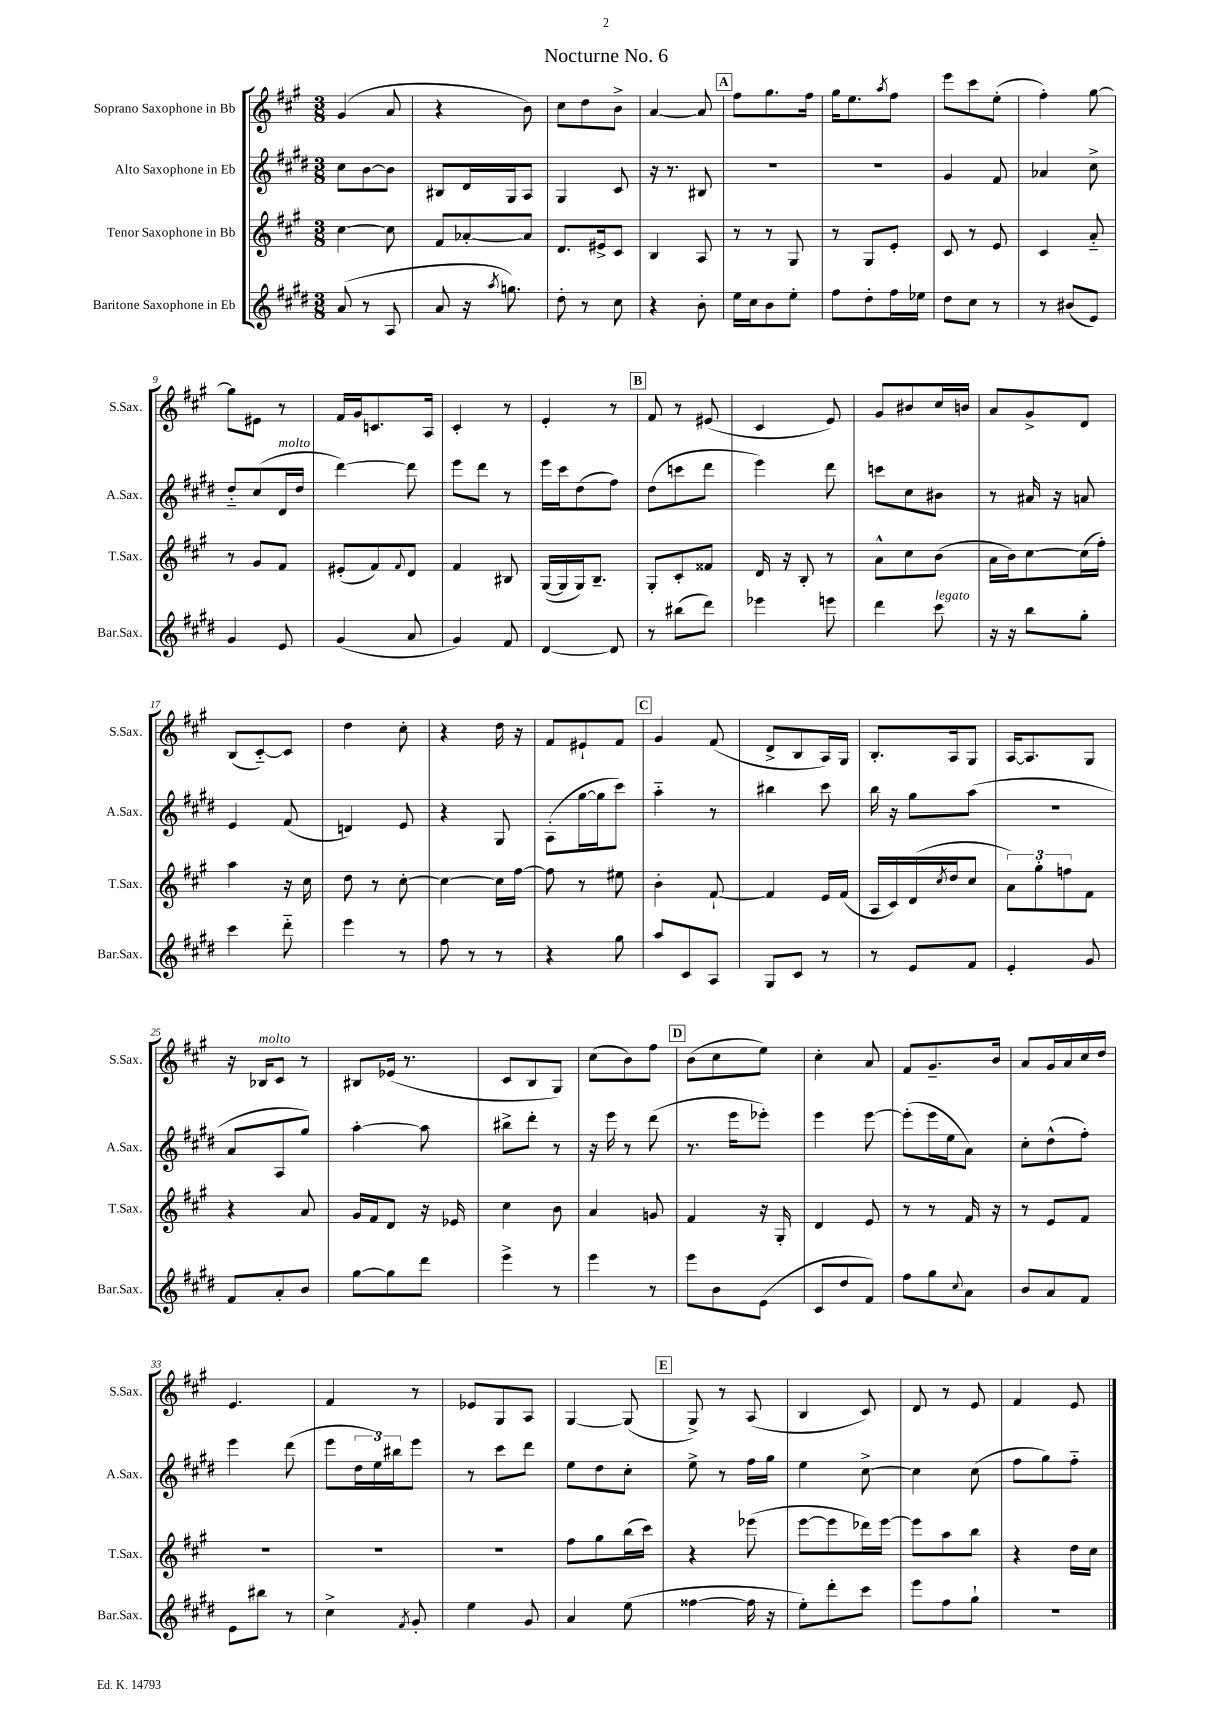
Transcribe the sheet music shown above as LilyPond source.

\header { title = "Nocturne No. 6" }
<<
\new StaffGroup <<
\new Staff = "s0" \with { instrumentName = "Soprano Saxophone in Bb" shortInstrumentName = "S.Sax." } {
    \clef treble \key a \major \numericTimeSignature \time 3/8
    gis'4( a'8 |
    r4 b'8) |
    cis''8 d''8 b'8-> |
    a'4~ a'8 |
    \mark \markup { \box "A" } fis''8 gis''8. fis''16 |
    gis''16 e''8. \acciaccatura { a''8 } fis''8 |
    e'''8 cis'''8 e''8-.( |
    fis''4-.) gis''8~ |
    gis''8 eis'8 r8 |
    fis'16 gis'16 c'8. a16 |
    cis'4-. r8 |
    e'4-. r8 |
    \mark \markup { \box "B" } fis'8 r8 eis'8( |
    cis'4 e'8) |
    gis'8 bis'8 cis''16 b'16 |
    a'8 gis'8-> d'8 |
    b8( cis'8~-_) cis'8 |
    d''4 cis''8-. |
    r4 d''16 r16 |
    fis'8 eis'8-! fis'8 |
    \mark \markup { \box "C" } gis'4 fis'8( |
    d'8-> b8 a16) gis16 |
    b8.-. a16 gis8 |
    a16~ a8. gis8 |
    r16 bes16^\markup { \italic "molto" } cis'8 r8 |
    bis8 ees'16( r8. |
    cis'8 b8 gis8) |
    cis''8( b'8) fis''8 |
    \mark \markup { \box "D" } b'8( cis''8 e''8) |
    cis''4-. a'8 |
    fis'8 gis'8.-- b'16 |
    a'8 gis'16 a'16 cis''16 d''16 |
    e'4. |
    fis'4 r8 |
    ees'8 gis8 a8 |
    gis4~ gis8( |
    \mark \markup { \box "E" } gis8->) r8 a8( |
    b4 cis'8) |
    d'8 r8 e'8 |
    fis'4 e'8 \bar "|." |
}
\new Staff = "s1" \with { instrumentName = "Alto Saxophone in Eb" shortInstrumentName = "A.Sax." } {
    \clef treble \key e \major \numericTimeSignature \time 3/8
    cis''8 b'8~ b'8 |
    bis8 dis'16 gis16 a8 |
    gis4 cis'8 |
    r16 r8. bis8 |
    \mark \markup { \box "A" } R4. |
    R4. |
    gis'4 fis'8 |
    aes'4 cis''8-> |
    dis''8-_ cis''8( dis'16^\markup { \italic "molto" } dis''16 |
    dis'''4~) dis'''8 |
    e'''8 dis'''8 r8 |
    e'''16 cis'''16 dis''8( fis''8) |
    \mark \markup { \box "B" } dis''8( c'''8 dis'''8 |
    e'''4) dis'''8 |
    c'''8 cis''8 bis'8 |
    r8 ais'16 r16 a'8 |
    e'4 fis'8( |
    d'4) e'8 |
    r4 gis8 |
    a8-.( gis''16~ gis''16 cis'''8) |
    \mark \markup { \box "C" } a''4-_ r8 |
    bis''4 cis'''8 |
    b''16 r16 gis''8 a''8( |
    R4. |
    a'8 a8 gis''8) |
    a''4~-. a''8 |
    bis''8-> dis'''8-. r8 |
    r16 e'''16 r8 dis'''8( |
    \mark \markup { \box "D" } r8. e'''16 ees'''8-.) |
    e'''4 e'''8~ |
    e'''8-.( e'''16 e''16 a'8) |
    cis''8-. dis''8-^( fis''8-.) |
    e'''4 dis'''8( |
    e'''8 \tuplet 3/2 { dis''16 e''16) bis''16 } e'''8 |
    r8 cis'''8 dis'''8 |
    e''8 dis''8 cis''8-. |
    \mark \markup { \box "E" } e''8-> r8 fis''16 gis''16 |
    e''4 cis''8~-> |
    cis''4 cis''8( |
    fis''8 gis''8) fis''8-_ \bar "|." |
}
\new Staff = "s2" \with { instrumentName = "Tenor Saxophone in Bb" shortInstrumentName = "T.Sax." } {
    \clef treble \key a \major \numericTimeSignature \time 3/8
    cis''4~ cis''8 |
    fis'8 aes'8~-. aes'8 |
    d'8. eis'16-> cis'8 |
    b4 a8 |
    \mark \markup { \box "A" } r8 r8 gis8 |
    r8 gis8 e'8-. |
    cis'8 r8 e'8 |
    cis'4 a'8-_ |
    r8 gis'8 fis'8 |
    eis'8-.( fis'8) \appoggiatura { fis'8 } d'8 |
    fis'4 bis8 |
    gis16~( gis16 gis16) b8.-- |
    \mark \markup { \box "B" } gis8-. cis'8-. fisis'8 |
    d'16 r16 b8-. r8 |
    a'8-^ cis''8 b'8( |
    a'16 b'16) cis''8~ cis''16( fis''16-.) |
    a''4 r16 cis''16 |
    d''8 r8 cis''8~-. |
    cis''4~ cis''16 fis''16~ |
    fis''8 r8 eis''8 |
    \mark \markup { \box "C" } b'4-. fis'8~-! |
    fis'4 e'16 fis'16( |
    a16 cis'16) d'16( \acciaccatura { cis''8 } d''16 cis''8 |
    \tuplet 3/2 { a'8) gis''8-. f''8 } fis'8 |
    r4 a'8 |
    gis'16 fis'16 d'8 r16 ees'16 |
    cis''4 b'8 |
    a'4 g'8 |
    \mark \markup { \box "D" } fis'4 r16 gis16-. |
    d'4 e'8 |
    r8 r8 fis'16 r16 |
    r8 e'8 fis'8 |
    R4. |
    R4. |
    R4. |
    fis''8 gis''8 b''16( cis'''16) |
    \mark \markup { \box "E" } r4 ees'''8( |
    e'''8~ e'''8 des'''16) e'''16~ |
    e'''8 a''8 b''8 |
    r4 d''16 cis''16 \bar "|." |
}
\new Staff = "s3" \with { instrumentName = "Baritone Saxophone in Eb" shortInstrumentName = "Bar.Sax." } {
    \clef treble \key e \major \numericTimeSignature \time 3/8
    a'8( r8 a8 |
    a'8 r16 \acciaccatura { a''8 } g''8.) |
    dis''8-. r8 cis''8 |
    r4 b'8-. |
    \mark \markup { \box "A" } e''16 cis''16 b'8 e''8-. |
    fis''8 dis''8-. fis''16 ees''16 |
    dis''8 cis''8 r8 |
    r8 bis'8( e'8) |
    gis'4 e'8 |
    gis'4( a'8 |
    gis'4) fis'8 |
    dis'4~ dis'8 |
    \mark \markup { \box "B" } r8 bis''8( dis'''8) |
    ees'''4 e'''8 |
    dis'''4 cis'''8^\markup { \italic "legato" } |
    r16 r16 b''8 gis''8-. |
    cis'''4 dis'''8-_ |
    e'''4 r8 |
    fis''8 r8 r8 |
    r4 gis''8 |
    \mark \markup { \box "C" } a''8 cis'8 a8 |
    gis8 cis'8 r8 |
    r8 e'8 fis'8 |
    e'4-. gis'8 |
    fis'8 a'8-. b'8 |
    gis''8~ gis''8 dis'''8 |
    e'''4-> r8 |
    e'''4 r8 |
    \mark \markup { \box "D" } e'''8 b'8 e'8( |
    cis'8 dis''8 fis'8) |
    fis''8 gis''8 \appoggiatura { cis''8 } a'8 |
    b'8 a'8 fis'8 |
    e'8 bis''8 r8 |
    cis''4-> \acciaccatura { fis'8 } gis'8-. |
    e''4 gis'8 |
    a'4 e''8( |
    \mark \markup { \box "E" } fisis''4~ fisis''16 r16 |
    e''8-.) dis'''8-. cis'''8 |
    e'''8 fis''8 gis''8-! |
    R4. \bar "|." |
}
>>
>>
